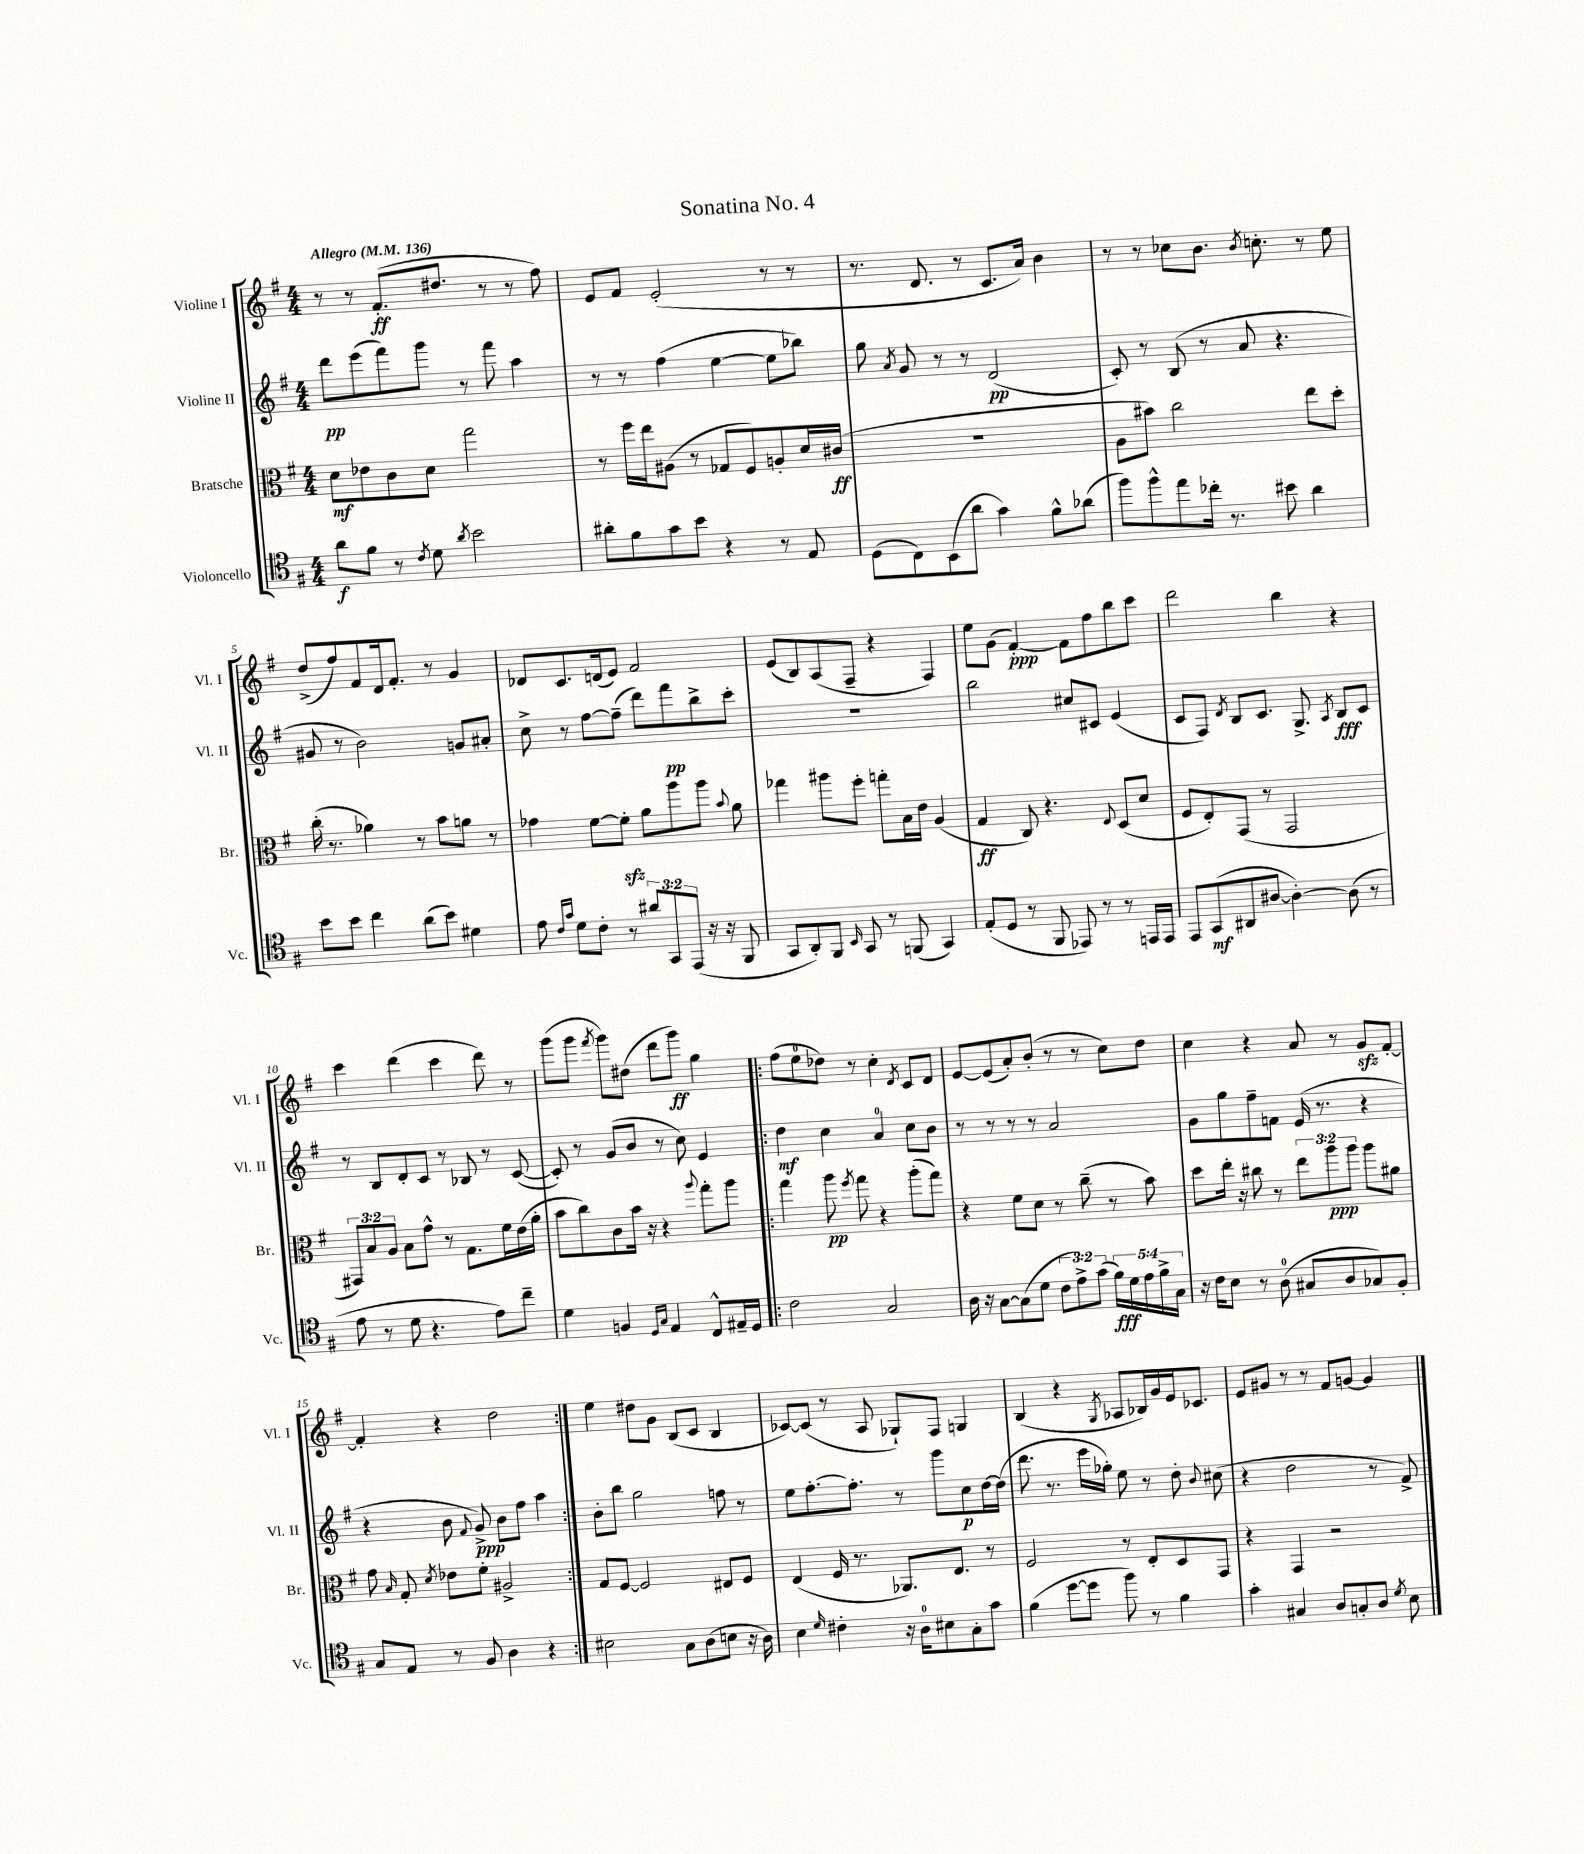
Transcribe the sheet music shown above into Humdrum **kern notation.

**kern	**kern	**kern	**kern
*staff4	*staff3	*staff2	*staff1
*clefC4	*clefC3	*clefG2	*clefG2
*k[f#]	*k[f#]	*k[f#]	*k[f#]
*M4/4	*M4/4	*M4/4	*M4/4
*MM136	*MM136	*MM136	*MM136
8a	8d	8ddd	8r
8f#	8e-	(8eee	8r
8r	8c	8fff#)	(8.f#'
8qc	.	.	.
8d	8d	8ggg	.
.	.	.	8.dd#
8qa	.	.	.
2b	2gg	8r	.
.	.	8fff#	8r
.	.	4aa	8r
.	.	.	8ff#)
=	=	=	=
8a#'	8r	8r	8e
8f#	16ff#	8r	8f#
.	16ee	.	.
8g	(8A#	(4ff#	(2e'
8b	8r	.	.
4r	8G-	[4ee	.
.	8F#)	.	.
8r	8A'	8ee]	8r
8E	16d	8bb-)	8r
.	(16c#	.	.
=	=	=	=
(8D	1r	8gg	8.r
.	.	8qa	.
8C)	.	8g	.
.	.	.	8.d
(8BB	.	8r	.
8a	.	8r	8r
4g)	.	(2d	8.c
.	.	.	16a)
8f#^^	.	.	4b
(8a-	.	.	.
=	=	=	=
8ff#)	8A	8c')	8r
8ff#^^	8b#)	8r	8r
8ee	2cc	(8B	8cc-
16cc-'	.	8r	8.b
8.r	.	.	.
.	.	8a	.
.	.	.	8qb
.	.	.	8.cc'
8b#	.	4.r	.
4a	8ee	.	8r
.	8dd'	.	8ee
=	=	=	=
8b	(16cc'	8g#	(8dd^
.	8.r	.	.
8b	.	8r	8ff#)
4cc	4a-)	2b)	8f#
.	.	.	16d
.	.	.	8.f#'
(8a	8r	.	.
8b)	8b	.	8r
4d#	8a	8g	4g
.	8r	8a#'	.
=	=	=	=
8e	4g-	8cc^	8d-
16qqc	.	.	.
16qqg	.	.	.
8d	.	8r	8.c
8c'	[8f#	[8ff#	.
.	.	.	(16d
8r	8f#']	(8ff#~]	8e)
12a#	8a	8ddd)	2f#
12GG	.	.	.
.	8aa	8fff#	.
(12EE	.	.	.
16r	8aa	8bb^	.
16r	.	.	.
.	8qqb	.	.
8FF#	8a	8ccc'	.
=	=	=	=
8GG	4gg-	1r	(8e
8AA')	.	.	8B)
8FF#	8aa#	.	(8A
16qqBB	.	.	.
8GG	8ff#'	.	8F#~
8r	8gg'	.	4r
(8FF	16B	.	.
.	16e	.	.
4GG)	(4A	.	4F#)
=	=	=	=
(8E'	4G	2bb	8ee
8D	.	.	(8g
8r	8C)	.	[4f#')
8FF#	4.r	.	.
8EE-)	.	8cc#	8f#]
8r	.	8c#	8ff#
.	8qqE	.	.
8r	(8D	(4e	8bb
16EE	8d	.	8ccc
16EE	.	.	.
=	=	=	=
8EE	8F#	8c	2ddd
(8GG	8E')	8F#)	.
.	.	8qd	.
8AA#	(8GG	8B	.
[8A#	8r	8.c	.
4A#'_)	2GG	.	4bb
.	.	8.G^	.
.	.	8qA	.
(8A#]	.	8B	4r
8r	.	8c	.
=	=	=	=
8e	12GG#)	8r	4ccc
.	12B	.	.
8r	.	8B	.
.	12A	.	.
8d	8B	8d'	(4ddd
4.r	8g^^	8c	.
.	8r	8r	4ccc
.	8.G	8B-	.
8e)	.	8r	8ddd)
.	16f#	.	.
8cc~	(16e	([8c	8r
.	16a'	.	.
=	=	=	=
4d	8b	8c'])	(8ggg
.	8cc)	8r	8ggg
.	.	.	8qfff#
4F	8c	(8g	8ggg)
.	16b	8b	(8dd#
.	16r	.	.
16qqD	.	.	.
16qqG	.	.	.
4E	4r	8r	8ddd
.	.	8cc)	8ggg)
.	8qqaa	.	.
8C^^	8gg'	4e	4gg
16E#~	8aa	.	.
16D	.	.	.
=!|:	=!|:	=!|:	=!|:
2c	4gg	4dd	(8ff#
.	.	.	8ee
.	8aa	4cc	8dd-)
.	8qff#	.	.
.	8gg	.	8r
2G	4r	4a	4cc'
.	.	.	8qd
.	(8aa'	8cc	8c
.	8gg)	8b	8d
=	=	=	=
16A	4r	8r	[8e
16r	.	.	.
[8G	.	8r	(8e]
(8G]	8f#	8r	8a')
8d	8d	8r	(8b'
12c	8r	2a	8r
12e^)	.	.	.
.	(8cc~	.	8r
(12g	.	.	.
20f#)	8r	.	8cc)
20d	.	.	.
20e	.	.	.
.	8b)	.	8dd
20f#^	.	.	.
20G	.	.	.
=	=	=	=
16r	8dd	8g	4cc
16c	.	.	.
8B	16ee'	8gg	.
.	16r	.	.
8r	8cc#	8ff#~	4r
(8A	8r	8f	.
8G#	12ee	(16e	8a
.	.	8.r	.
.	12aa	.	.
8A	.	.	8r
.	12aa	.	.
8G-)	8aa	4r	8g
8F#'	8a#	.	[8f#'
=	=	=	=
8G	8g	4r	4f#']
.	16qqB	.	.
8E	8G'	.	.
.	8qd	.	.
8r	8e-	8b	4r
.	.	8qqf#	.
8F#	8f#'	8g^)	.
4A	2A#^	8b	2dd
.	.	8ff#	.
4r	.	4aa	.
=:|!	=:|!	=:|!	=:|!
2B#	8G	8b'	4ee
.	[8F#	8bb	.
.	2F#]	2gg	8dd#
.	.	.	8g
8G	.	.	(8B
(8A	.	.	8c
8B	8E#	8ff	4B
16r	8F#	8r	.
16A)	.	.	.
=	=	=	=
4B	(4E	8ee	[8c-)
.	.	[8.ff#'	(8c-]
16qqd	.	.	.
4c#'	16F#	.	8r
.	8.r	8.ff#']	.
.	.	.	8A
16r	8.AA-)	8r	8G-`)
16A	.	.	.
8B#	.	8ggg	8F#
.	8.E	.	.
8G'	.	8cc	4G
8g	8r	[16dd	.
.	.	(16dd]	.
=	=	=	=
(4f#	2F#	8.ddd	(4B
.	.	8.r	.
[8dd	.	.	4r
8dd]	.	16eee	.
.	.	16gg-')	.
.	.	.	8qG
8ff#)	8r	8ee	8A-
8r	8E'	8r	16B-)
.	.	.	16g
4f#	8D	8dd'	16e
.	.	.	8.c-
.	.	8qqb	.
.	8GG	(8cc#	.
=	=	=	=
4g'	4r	4r	8e
.	.	.	8g#
4G#	4GG	2dd	8r
.	.	.	8r
8A	2r	.	8f#
8G'	.	.	[8g
8A	.	8r	4g]
8qd	.	.	.
8B	.	8f#^)	.
==	==	==	==
*-	*-	*-	*-
